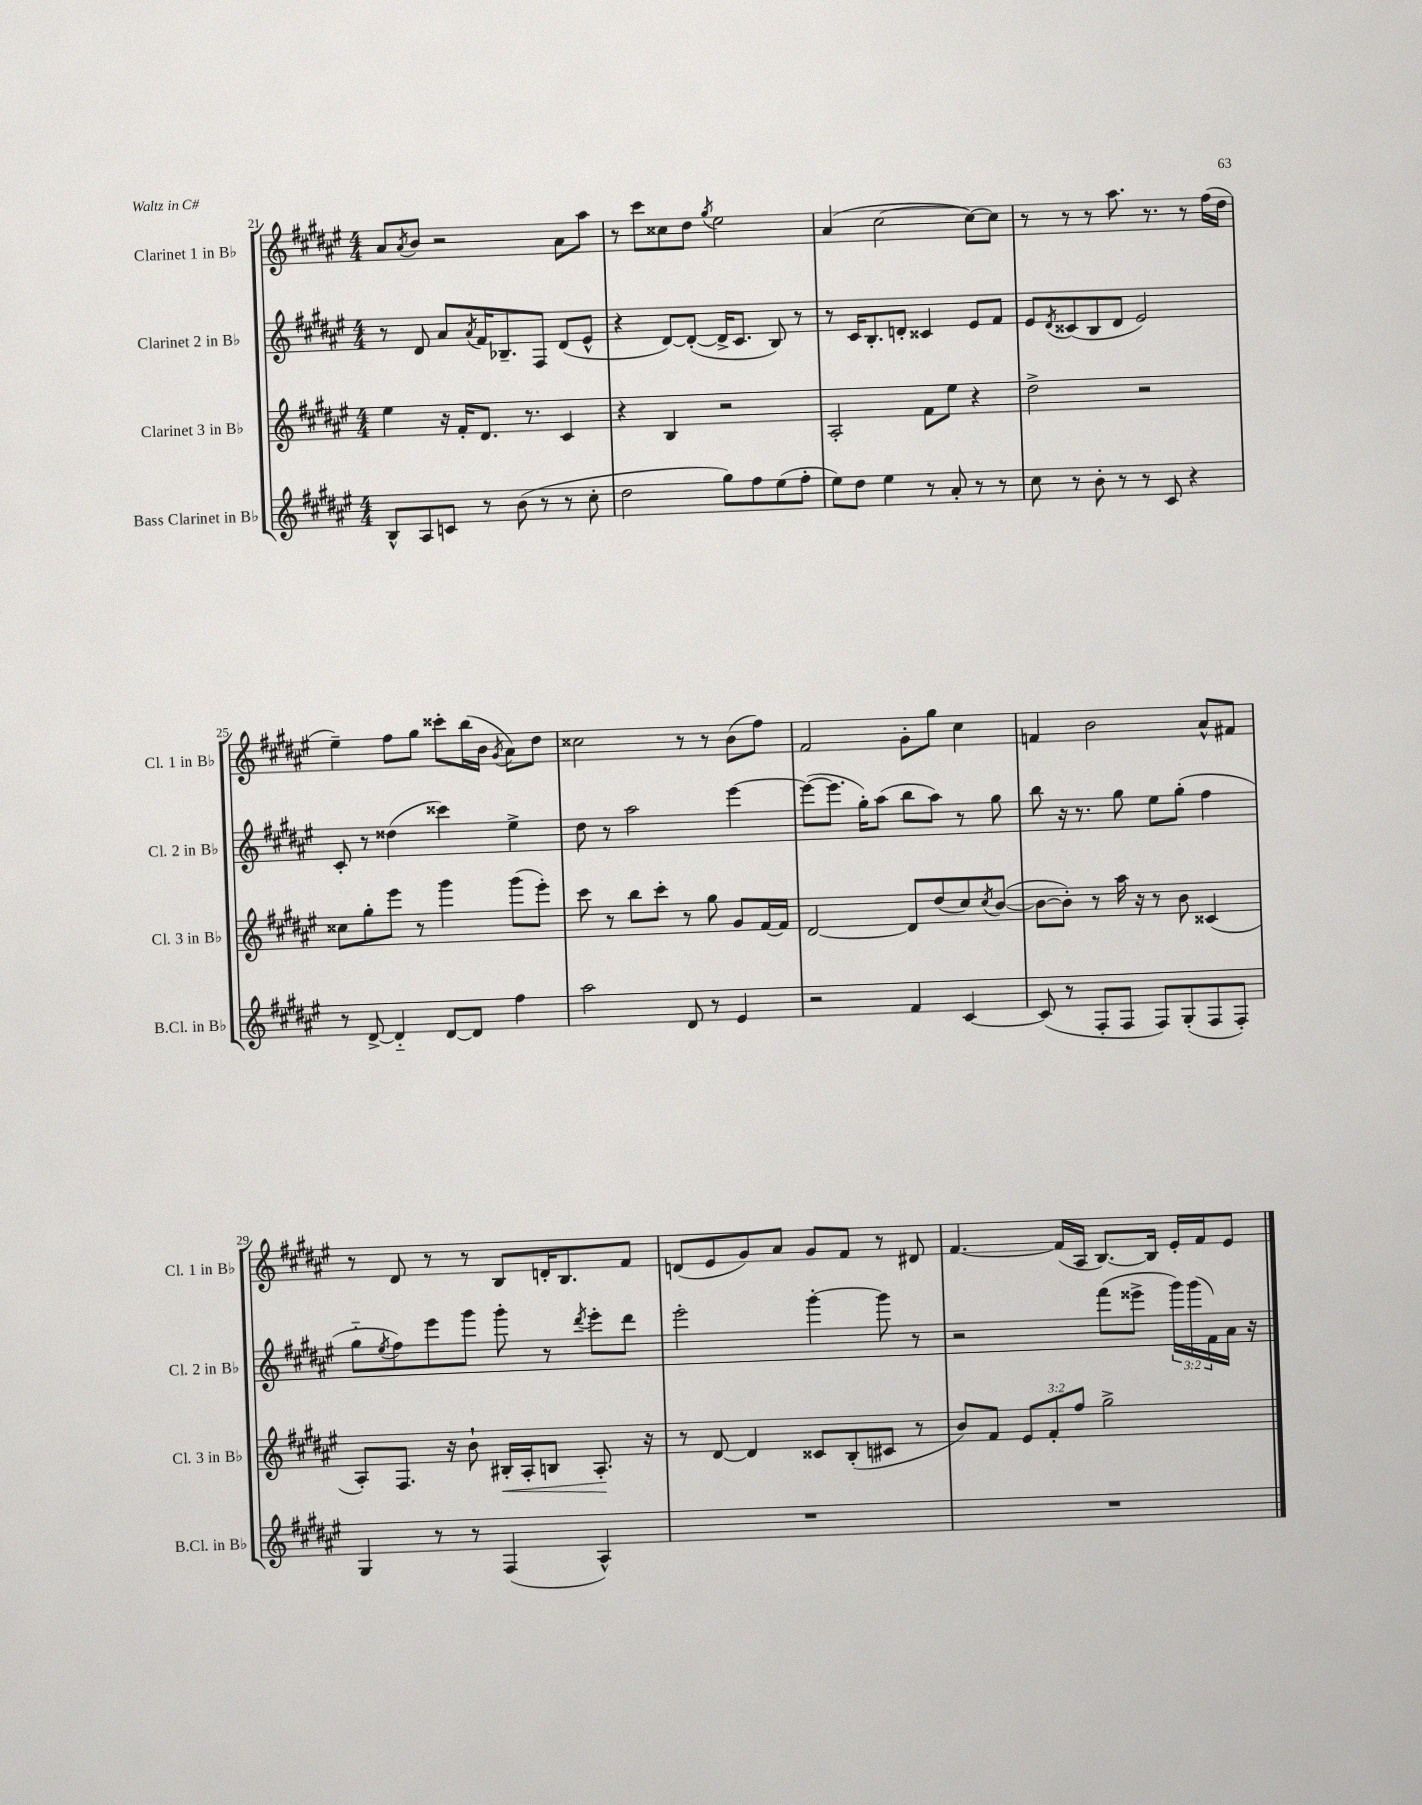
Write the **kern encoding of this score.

**kern	**kern	**kern	**kern
*staff4	*staff3	*staff2	*staff1
*clefG2	*clefG2	*clefG2	*clefG2
*k[f#c#g#d#a#e#]	*k[f#c#g#d#a#e#]	*k[f#c#g#d#a#e#]	*k[f#c#g#d#a#e#]
*M4/4	*M4/4	*M4/4	*M4/4
8B^^/L	4ee#\	8r	8a#/L
.	.	.	8qa#/
8A#/	.	8d#/	8b/J
8c/J	16r	8a#/L	2r
.	16f#'/LK	.	.
.	.	8qa#/	.
8r	8.d#/J	16f#/K	.
.	.	8.B-~/	.
(8b\	.	.	.
.	8.r	.	.
8r	.	8F#/J	.
8r	4c#/	(8d#/L	8a#\L
8cc#'\	.	8e#^^/J	8aa#\J
=	=	=	=
2dd#\	4r	4r	8r
.	.	.	8ccc#\L
.	4B/	[8d#/L)	8cc##\
.	.	(8d#'/_J	8dd#\J
.	.	.	8qgg#/
8gg#\L)	2r	16d#^/]LK	2ee#\
.	.	8.c#/J	.
8ff#\	.	.	.
(8ee#\	.	8B/)	.
8ff#'\J	.	8r	.
=	=	=	=
8ee#\L)	2A#'/	8r	(4a#/
8dd#\J	.	16c#/LK	.
.	.	8.B'/	.
4ee#\	.	.	[2cc#\
.	.	8d'/J	.
8r	8f#\L	4c##/	.
8a#'/	8ee#\J	.	.
8r	4r	8e#/L	8cc#\_L)
8r	.	8f#/J	8cc#\]J
=	=	=	=
8cc#\	2dd#^\	8e#/L	8r
.	.	8qd#/	.
8r	.	(8c##/	8r
8b'\	.	8B/	8r
8r	.	8d#/J	8.aa#\
8r	2r	2e#/)	.
.	.	.	8.r
8c#/	.	.	.
4r	.	.	8r
.	.	.	(16ff#\LL
.	.	.	16dd#\JJ
=	=	=	=
8r	8cc##\L	8c#'/	4ee#~\)
[8d#^/	8gg#'\	8r	.
4d#'~/]	8eee#\J	(4dd##\	8ff#\L
.	8r	.	8gg#\J
[8d#/L	4ggg#\	4ccc##\)	8ccc##'\L
8d#/]J	.	.	(16bb\L
.	.	.	16b\JJ
.	.	.	8qg#/
4ff#\	(8ggg#\L	4ee#^\	8a#\L)
.	8eee#'\J)	.	8dd#\J
=	=	=	=
2aa#\	8ccc#\	8dd#\	2cc##\
.	8r	8r	.
.	8bb\L	2aa#\	.
.	8ccc#'\J	.	.
8d#/	8r	.	8r
8r	8gg#\	.	8r
4e#/	8g#/L	[4eee#\	(8b\L
.	[16f#/L	.	8ff#\J)
.	16f#/]JJ	.	.
=	=	=	=
2r	[2d#/	(8eee#\_L	2f#/
.	.	8.eee#\]J	.
.	.	16gg#'\LK)	.
.	.	(8aa#\J	.
4f#/	8d#/]L	8bb\L	8g#'\L
.	(8dd#/	8aa#\J)	8gg#\J
[4c#/	8cc#/)	8r	4cc#\
.	8qcc#/	.	.
.	([8b/J	8gg#\	.
=	=	=	=
(8c#/]	8b\_L	8bb\	4f/
8r	8b'\]J)	16r	.
.	.	8.r	.
8F#'/L	8r	.	2b\
8F#/J	16aa#\	8gg#\	.
.	16r	.	.
8F#/L)	8r	8ee#\L	.
(8G#'/	8b\	(8gg#'\J	.
8F#/	(4c##/	4ff#\	8a#^^/L
8F#'/J)	.	.	8f#/J
=	=	=	=
4G#/	8A#'/L)	8gg#'~\L	8r
.	.	8qee#/	.
.	8.F#/J	8ff#\)	8d#/
8r	.	8eee#\	8r
.	16r	.	.
8r	8b`\	8ggg#\J	8r
(4F#/	16B#'/LL	8ggg#'\	8B/L
.	16A#'/J	.	.
.	8B/J	8r	16d'/K
.	.	.	8.B/
.	.	8qddd#/	.
4A#^^/)	8.A#'/	8eee#'\L	.
.	.	8ddd#\J	8f#/J
.	16r	.	.
=	=	=	=
1r	8r	2eee#'\	(8d/L
.	[8d#/	.	8e#/
.	4d#/]	.	8g#/)
.	.	.	8a#/J
.	8c##/L	[4ggg#'\	8g#/L
.	(8B'/	.	8f#/J
.	8c#/J	8ggg#\]	8r
.	8r	8r	8d#/
=	=	=	=
1r	8b/L)	2r	[4.f#/
.	8f#/J	.	.
.	12e#/L	.	.
.	12f#'/	.	.
.	.	.	(16f#/]LL
.	12ff#/J	.	.
.	.	.	16A#/JJ
.	2gg#^\	(8fff#\L	[8.B/L)
.	.	8eee##^\J	.
.	.	.	16B/]Jk
.	.	24ggg#\LL)	16e#'/LL
.	.	(24ggg#\	.
.	.	.	16f#/J
.	.	24f#\)	.
.	.	16a#\JJ	8e#/J
.	.	16r	.
==	==	==	==
*-	*-	*-	*-
